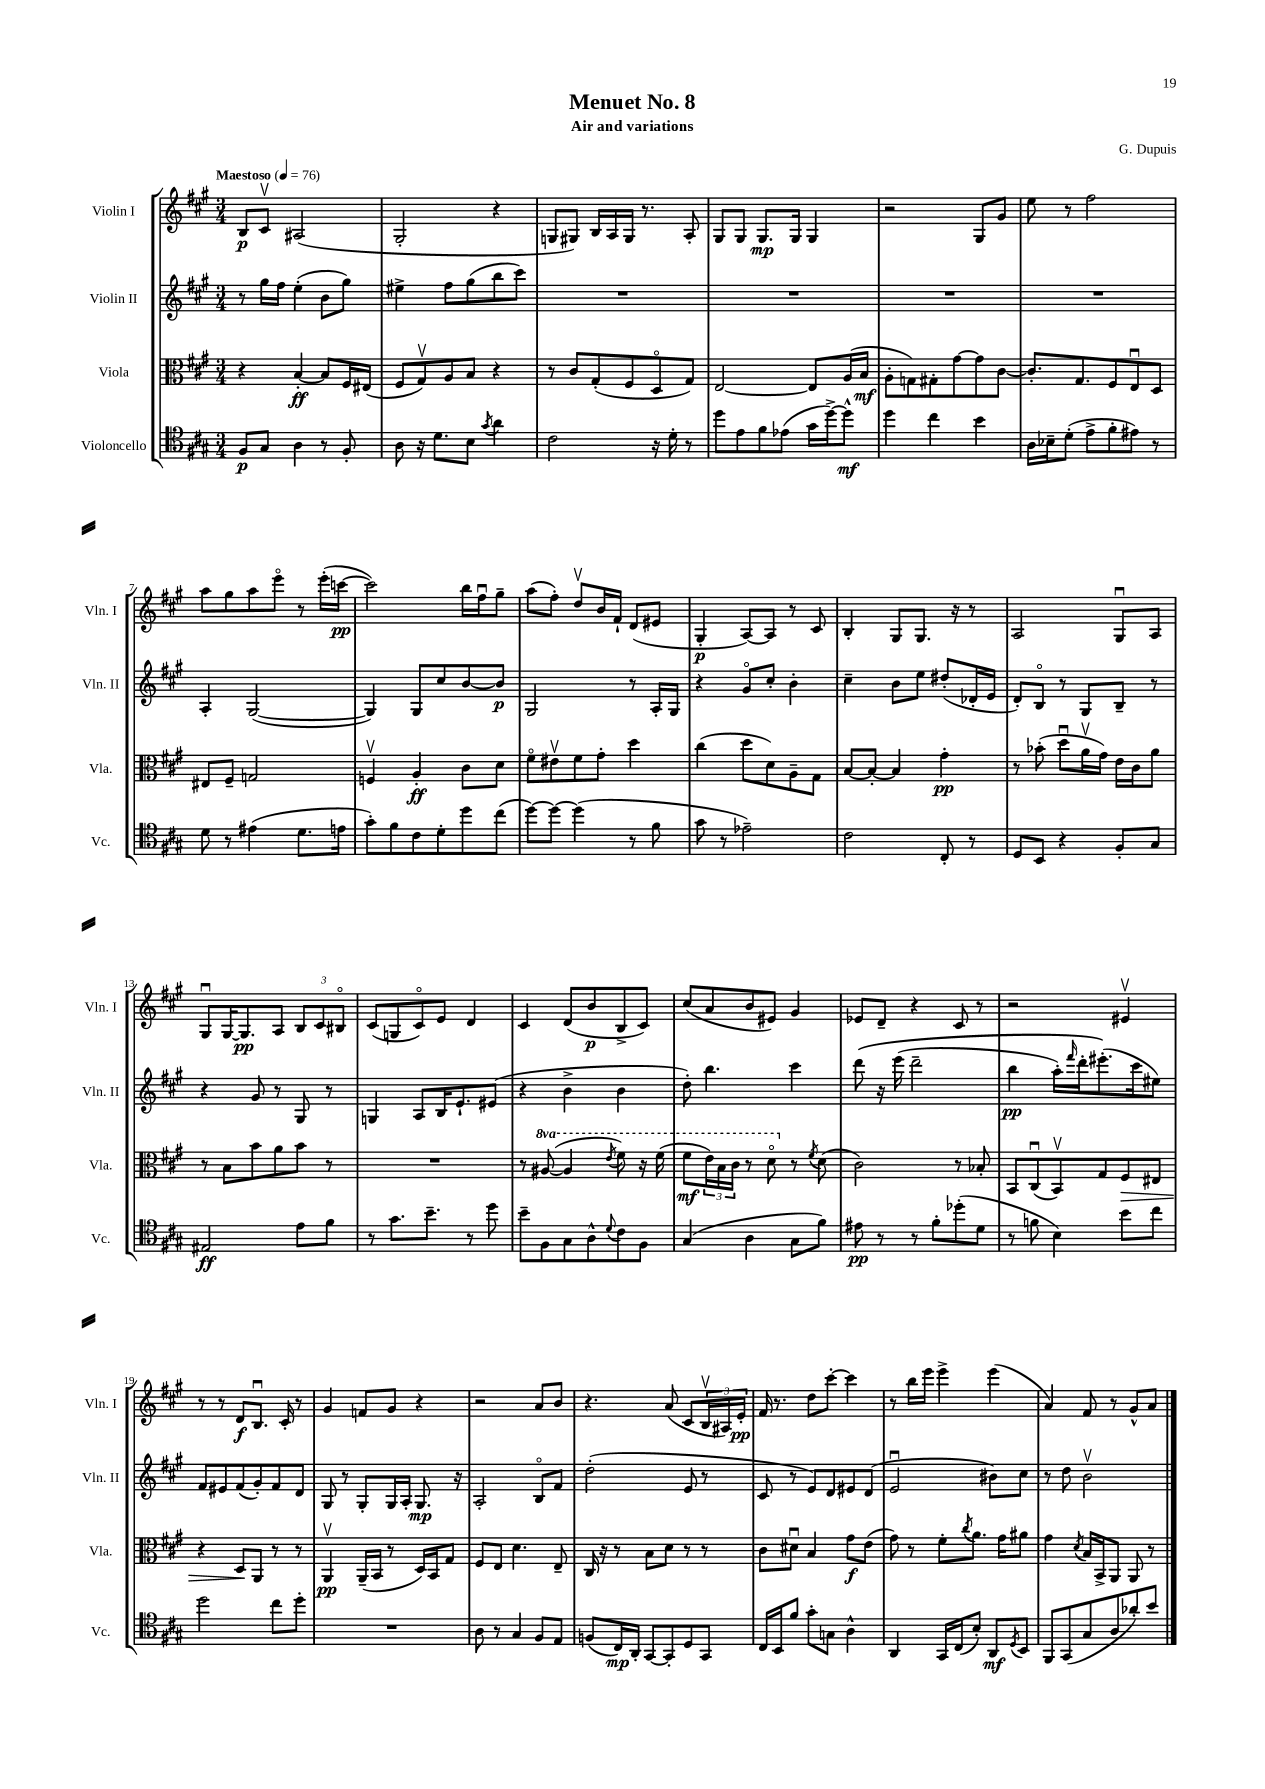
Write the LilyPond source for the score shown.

\header { title = "Menuet No. 8" composer = "G. Dupuis" subtitle = "Air and variations" }
<<
\new StaffGroup <<
\new Staff = "s0" \with { instrumentName = "Violin I" shortInstrumentName = "Vln. I" } {
    \clef treble \key a \major \numericTimeSignature \time 3/4 \tempo "Maestoso" 4 = 76
    b8\p cis'8\upbow ais2( |
    gis2-. r4 |
    g8 gis8) b16 a16 gis16 r8. a8-. |
    gis8 gis8 gis8.\mp gis16 gis4 |
    r2 gis8 gis'8 |
    e''8 r8 fis''2 |
    a''8 gis''8 a''8 e'''8\flageolet r8 e'''16-.( c'''16~\pp |
    c'''2) b''16 fis''16\downbow gis''8-- |
    a''8( fis''8-.) d''8\upbow b'16 fis'16-! d'8( eis'8 |
    gis4-.\p a8~) a8 r8 cis'8 |
    b4-. gis8 gis8. r16 r8 |
    a2 gis8\downbow a8 |
    gis8\downbow gis16~ gis8.\pp a8 \tuplet 3/2 { b8 cis'8 bis8\flageolet } |
    cis'8( g8 cis'8\flageolet) e'8 d'4 |
    cis'4 d'8( b'8\p b8-> cis'8) |
    cis''8( a'8 b'8 eis'8) gis'4 |
    ees'8 d'8-- r4 cis'8 r8 |
    r2 eis'4\upbow |
    r8 r8 d'8\f b8.\downbow cis'16-. r8 |
    gis'4 f'8 gis'8 r4 |
    r2 a'8 b'8 |
    r4. a'8( cis'8 \tuplet 3/2 { b16\upbow ais16) e'16-.\pp } |
    fis'16 r8. d''8 cis'''8~-. cis'''4 |
    r8 b''16 e'''16 e'''4-> e'''4( |
    a'4) fis'8 r8 gis'8-^ a'8 \bar "|." |
}
\new Staff = "s1" \with { instrumentName = "Violin II" shortInstrumentName = "Vln. II" } {
    \clef treble \key a \major \numericTimeSignature \time 3/4
    r8 gis''16 fis''16 e''4-.( b'8 gis''8) |
    eis''4-> fis''8 gis''8( b''8 cis'''8) |
    R2. |
    R2. |
    R2. |
    R2. |
    a4-. gis2~( |
    gis4) gis8 cis''8 b'8~ b'8\p |
    gis2 r8 a16-. gis16 |
    r4 gis'8\flageolet cis''8-. b'4-. |
    cis''4-- b'8 e''8 dis''8-.( des'16-. e'16 |
    d'8-.) b8\flageolet r8 gis8 b8-- r8 |
    r4 gis'8 r8 gis8 r8 |
    g4 a8 b16 e'8.-! eis'8( |
    r4 b'4-> b'4 |
    d''8-.) b''4. cis'''4 |
    d'''8\( r16 e'''16( d'''2-- |
    b''4\pp a''16-.) \grace { fis'''16 } d'''16-. eis'''8.-.(\) cis'''16 eis''8) |
    fis'8 eis'8 fis'8( gis'8-.) fis'8 d'8 |
    gis8 r8 gis8-. gis16 a16-. gis8.\mp r16 |
    a2-. b8\flageolet fis'8 |
    d''2-.( e'8 r8 |
    cis'8 r8 e'8) d'8 eis'8 d'8( |
    e'2\downbow bis'8) cis''8 |
    r8 d''8 b'2\upbow \bar "|." |
}
\new Staff = "s2" \with { instrumentName = "Viola" shortInstrumentName = "Vla." } {
    \clef alto \key a \major \numericTimeSignature \time 3/4 \set Staff.ottavationMarkups = #ottavation-simple-ordinals
    r4 b4~-.\ff b8 fis16 eis16( |
    fis8 gis8\upbow) a8 b8 r4 |
    r8 cis'8 gis8-.( fis8 d8\flageolet gis8) |
    e2~ e8 a16( b16\mf |
    a8-. g8) gis8-. gis'8~ gis'8 cis'8~ |
    cis'8.-. gis8. fis8 e8\downbow d8 |
    eis8 fis8-- g2 |
    f4\upbow a4-.\ff cis'8 d'8 |
    fis'8\flageolet eis'8\upbow fis'8 gis'8-. d''4 |
    cis''4( d''8 d'8) a8-- gis8 |
    b8~ b8~-. b4 gis'4-.\pp |
    r8 bes'8-.( d''8\downbow a'16\upbow gis'16) e'16 cis'16 a'8 |
    r8 b8 b'8 a'8 b'8 r8 |
    R2. |
    r8 \ottava #1 ais'8~( ais'4 \acciaccatura { e''8 } fis''8) r16 fis''16( |
    fis''8\mf \tuplet 3/2 { e''16) b'16 cis''16 } r8 d''8\flageolet \ottava #0 r8 \acciaccatura { fis'8 } d'8( |
    cis'2) r8 bes8-. |
    b,8 cis8\downbow( b,8\upbow) gis8 fis8\> eis8 |
    r4 d8\! a,8 r8 r8 |
    a,4\upbow\pp a,16--( b,16 r8 d16) b,16 gis8 |
    fis8 e8 d'4. e8-- |
    cis16 r16 r8 b8 d'8 r8 r8 |
    cis'8 dis'8\downbow b4 gis'8\f e'8( |
    gis'8) r8 fis'8-. \acciaccatura { cis''8 } a'8. gis'16 ais'8 |
    gis'4 \acciaccatura { d'8 } b16 b,16-> a,8 a,8 r8 \bar "|." |
}
\new Staff = "s3" \with { instrumentName = "Violoncello" shortInstrumentName = "Vc." } {
    \clef tenor \key a \major \numericTimeSignature \time 3/4
    fis8\p gis8 a4 r8 fis8-. |
    a8 r16 d'8. b8 \acciaccatura { gis'8 } a'4 |
    cis'2 r16 d'16-. r8 |
    d''8 e'8 fis'8 ees'8( gis'16 d''16~->) d''8-^\mf |
    d''4 cis''4 b'4 |
    a16 bes16-- d'8-.( e'8-> fis'8-. eis'8) r8 |
    d'8 r8 eis'4( d'8. e'16 |
    gis'8-.) fis'8 cis'8 d'8-. d''8 cis''8( |
    d''8~) d''8~ d''4( r8 fis'8 |
    gis'8 r8 ees'2--) |
    cis'2 cis8-. r8 |
    d8 b,8 r4 fis8-. gis8 |
    eis2\ff e'8 fis'8 |
    r8 gis'8. b'8.-- r8 d''8 |
    b'8-- fis8 gis8 a8-^ \appoggiatura { d'8 } cis'8 fis8 |
    gis4( a4 gis8 fis'8) |
    eis'8\pp r8 r8 fis'8-. des''8-.( d'8 |
    r8 f'8 b4) b'8 cis''8 |
    d''2 cis''8 d''8-. |
    R2. |
    a8 r8 gis4 fis8 e8 |
    f8( cis16\mp) a,16-. gis,8~ gis,8-. d8 gis,8 |
    cis16 b,16 fis'8 gis'8-. g8 a4-^ |
    a,4 gis,16 cis16( b8-.) a,8\mf \acciaccatura { d8 } b,8 |
    fis,8 gis,8( gis8 a8 aes'8-.) b'8 \bar "|." |
}
>>
>>
